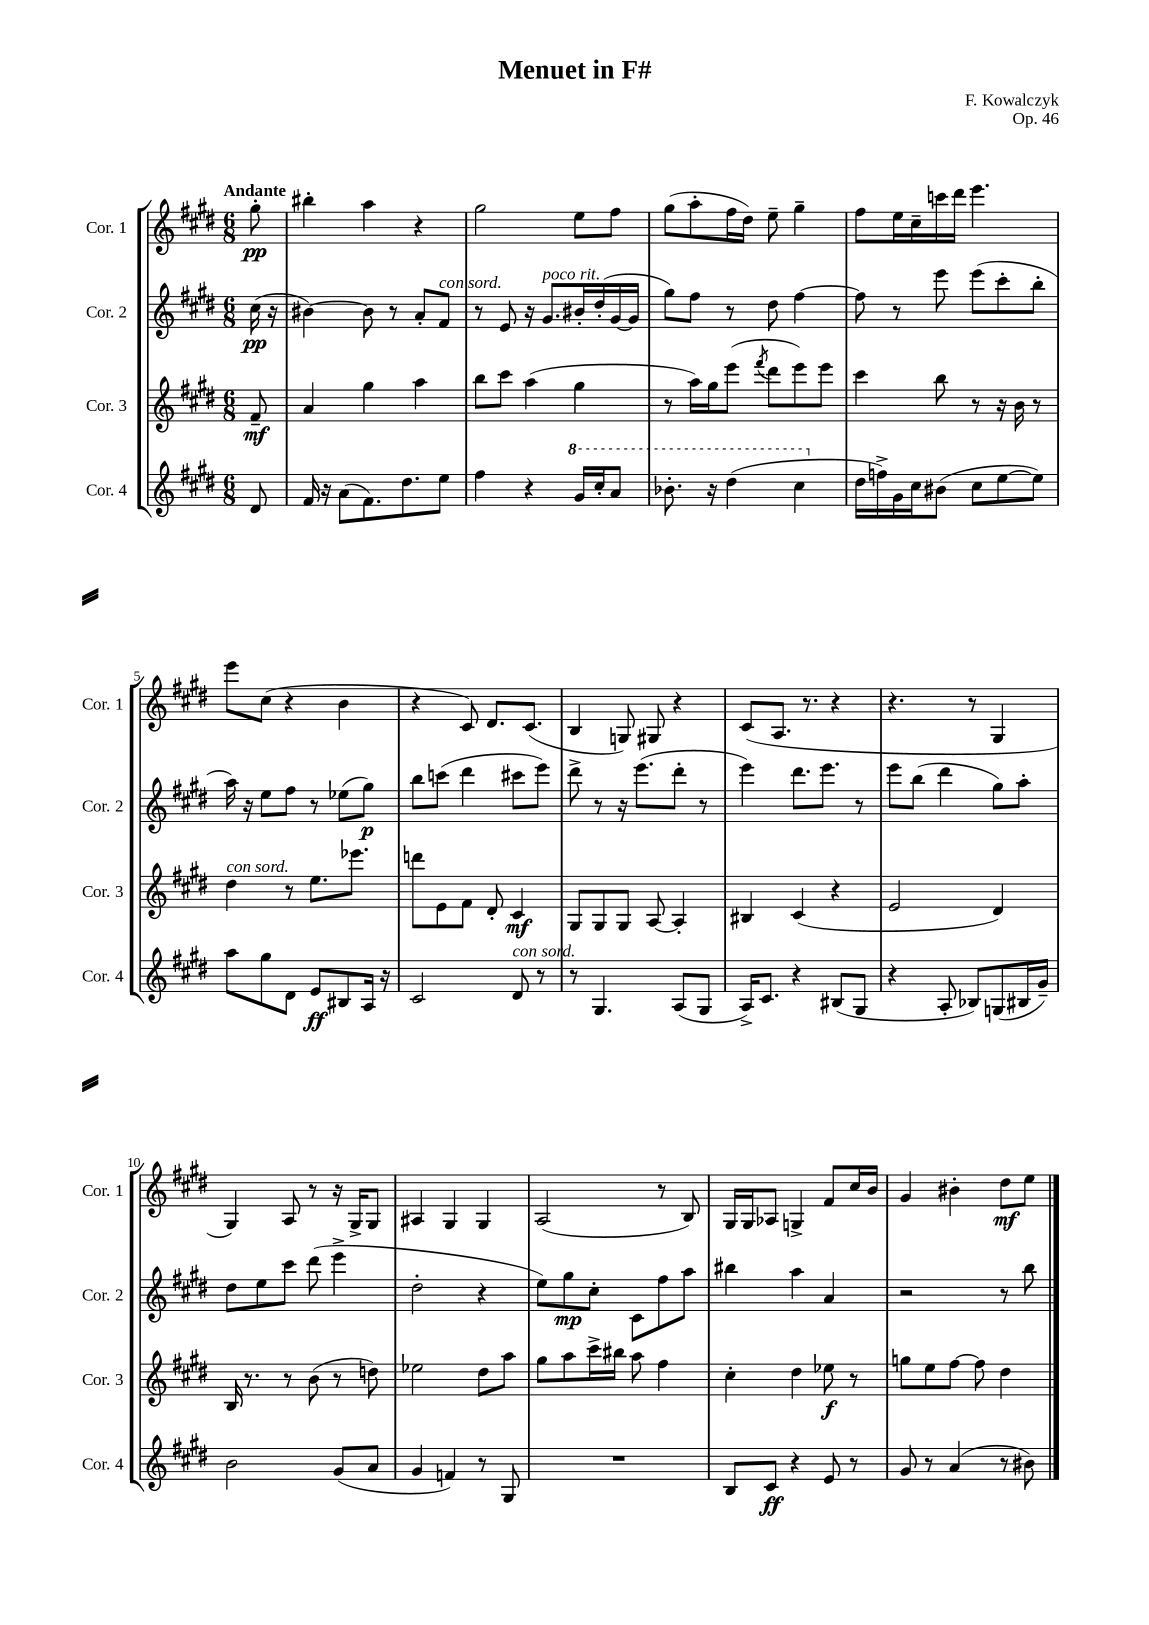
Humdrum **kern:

**kern	**kern	**kern	**kern
*staff4	*staff3	*staff2	*staff1
*clefG2	*clefG2	*clefG2	*clefG2
*k[f#c#g#d#]	*k[f#c#g#d#]	*k[f#c#g#d#]	*k[f#c#g#d#]
*M6/8	*M6/8	*M6/8	*M6/8
8d#	8f#~	(16cc#	8gg#'
.	.	16r	.
=	=	=	=
16f#	4a	[4b#)	4bb#'
16r	.	.	.
(8a	.	.	.
8.f#)	4gg#	8b#]	4aa
.	.	8r	.
8.dd#	.	.	.
.	4aa	8a'	4r
8ee	.	8f#	.
=	=	=	=
4ff#	8bb	8r	2gg#
.	8ccc#	8e	.
4r	(4aa	16r	.
.	.	8.g#	.
16gg#	4gg#	16b#'	8ee
16ccc#'	.	(16dd#'	.
8aa	.	[16g#	8ff#
.	.	16g#]	.
=	=	=	=
8.bb-'	8r	8gg#)	(8gg#
.	16aa)	8ff#	8aa'
16r	16gg#	.	.
(4ddd#	(8eee	8r	16ff#
.	.	.	16dd#)
.	8qfff#	.	.
.	8ddd#	8dd#	8ee~
4ccc#	8eee)	[4ff#	4gg#~
.	8eee	.	.
=	=	=	=
16dd#	4ccc#	8ff#]	8ff#
16ff^)	.	.	.
16g#	.	8r	16ee
16cc#	.	.	16cc#~
(8b#	8bb	8eee	16ccc
.	.	.	16ddd#
8cc#	8r	(8eee	4.eee
[8ee	16r	8ccc#'	.
.	16b	.	.
8ee])	8r	8bb'	.
=	=	=	=
8aa	4dd#	16aa)	8eee
.	.	16r	.
8gg#	.	8ee	(8cc#
8d#	8r	8ff#	4r
8e	8.ee	8r	.
8B#	.	(8ee-	4b
.	8.eee-	.	.
16A	.	8gg#)	.
16r	.	.	.
=	=	=	=
2c#	8ddd	8bb	4r
.	8e	(8ccc	.
.	8f#	4ddd#	8c#)
.	8d#'	.	8.d#
8d#	4c#	8ccc#	.
.	.	.	(8.c#
8r	.	8eee)	.
=	=	=	=
8r	8G#	8ddd#^	4B
4.G#	8G#	8r	.
.	8G#	16r	8G)
.	.	(8.eee	.
.	[8A	.	8G#
(8A	4A']	8ddd#'	4r
8G#	.	8r	.
=	=	=	=
16A^)	4B#	4eee)	(8c#
8.c#	.	.	.
.	.	.	8.A
4r	(4c#	8.ddd#	.
.	.	.	8.r
.	.	8.eee	.
(8B#	4r	.	4r
8G#	.	8r	.
=	=	=	=
4r	2e	8eee	4.r
.	.	(8bb	.
8A'	.	4ddd#	.
8B-)	.	.	8r
(8G	4d#)	8gg#)	4G#
16B#	.	8aa'	.
16g#~)	.	.	.
=	=	=	=
2b	16B	8dd#	4G#)
.	8.r	.	.
.	.	8ee	.
.	8r	8ccc#	8A
.	(8b	(8ddd#	8r
(8g#	8r	4eee^	16r
.	.	.	16G#^
8a	8dd)	.	8G#
=	=	=	=
4g#	2ee-	2dd#'	4A#
4f)	.	.	4G#
8r	8dd#	4r	4G#
8G#	8aa	.	.
=	=	=	=
2.r	8gg#	8ee)	(2A
.	8aa	8gg#	.
.	16ccc#^	8cc#'	.
.	16bb#	.	.
.	8aa	8c#	.
.	4ff#	8ff#	8r
.	.	8aa	8B)
=	=	=	=
8B	4cc#'	4bb#	16G#
.	.	.	16G#
8c#	.	.	8A-
4r	4dd#	4aa	4G^
8e	8ee-	4a	8f#
8r	8r	.	16cc#
.	.	.	16b
=	=	=	=
8g#	8gg	2r	4g#
8r	8ee	.	.
(4a	[8ff#	.	4b#'
.	8ff#]	.	.
8r	4dd#	8r	8dd#
8b#)	.	8bb	8ee
==	==	==	==
*-	*-	*-	*-
